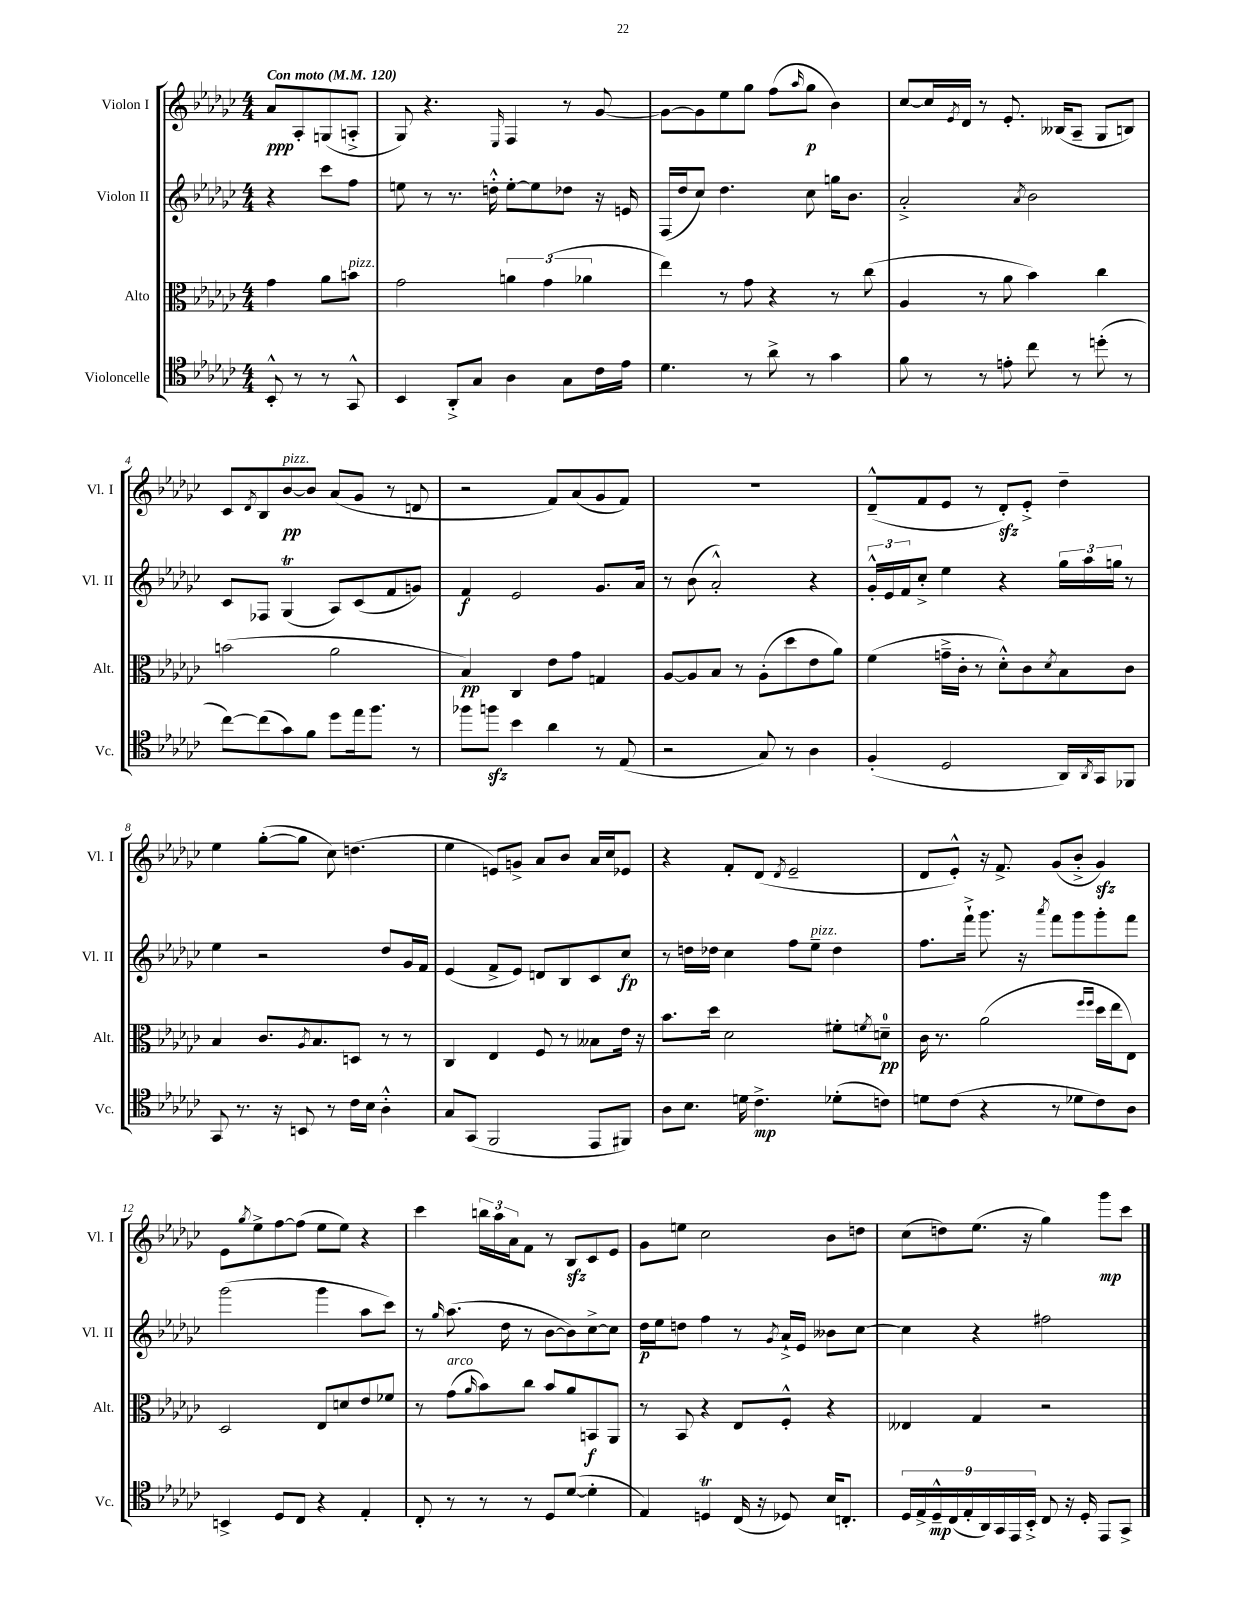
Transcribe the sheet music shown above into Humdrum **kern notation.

**kern	**dynam	**kern	**dynam	**kern	**dynam	**kern	**dynam
*part4	*part4	*part3	*part3	*part2	*part2	*part1	*part1
*staff4	*staff4	*staff3	*staff3	*staff2	*staff2	*staff1	*staff1
*I"Violoncelle	*	*I"Alto	*	*I"Violon II	*	*I"Violon I	*
*I'Vc.	*	*I'Alt.	*	*I'Vl. II	*	*I'Vl. I	*
*clefC4	*	*clefC3	*	*clefG2	*	*clefG2	*
*k[b-e-a-d-g-c-]	*	*k[b-e-a-d-g-c-]	*	*k[b-e-a-d-g-c-]	*	*k[b-e-a-d-g-c-]	*
*M4/4	*	*M4/4	*	*M4/4	*	*M4/4	*
*MM120	*	*MM120	*	*MM120	*	*MM120	*
=	=	=	=	=	=	=	=
!	!	!	!	!	!	!LO:TX:a:B:t=Con moto	!
8BB-'^^/	.	4g-\	.	4r	.	8a-/L	ppp
8r	.	.	.	.	.	8A-'/	.
8r	.	8a-\L	.	8ccc-\L	.	(8Gn/	.
!	!	!LO:TX:a:i:t=pizz.	!	!	!	!	!
8GG-^^/	.	8bn\J	.	8ff\J	.	8An'^/J	.
=1	=1	=1	=1	=1	=1	=1	=1
4BB-/	.	2g-\	.	8een\	.	8G-/)	.
.	.	.	.	8r	.	4.r	.
8AA-'^/L	.	.	.	8.r	.	.	.
8G-/J	.	.	.	.	.	.	.
.	.	.	.	16ddn'^^\	.	.	.
.	.	.	.	.	.	16qqE-/	.
4A-\	.	6an\	.	[8ee'\L	.	4F/	.
.	.	.	.	8ee\]	.	.	.
.	.	(6g-\	.	.	.	.	.
8G-\L	.	.	.	8dd-X\J	.	8r	.
.	.	6a-X\	.	.	.	.	.
16c-\L	.	.	.	16r	.	[8g-/	.
16e-\JJ	.	.	.	16en/	.	.	.
=2	=2	=2	=2	=2	=2	=2	=2
4.d-\	.	4ee-\)	.	(16F/LL	.	8g-\L_	.
.	.	.	.	16dd-/J	.	.	.
.	.	.	.	8cc-/J)	.	8g-\]	.
.	.	8r	.	4.dd-\	.	8ee-\	.
8r	.	8g-\	.	.	.	8gg-\J	.
8a-^\	.	4r	.	.	.	(8ff\L	.
.	.	.	.	.	.	16qqaa-/	.
8r	.	.	.	8cc-\	.	8gg-\J	p
4g-\	.	8r	.	16ggn\KL	.	4b-\)	.
.	.	.	.	8.b-\J	.	.	.
.	.	(8cc-\	.	.	.	.	.
=3	=3	=3	=3	=3	=3	=3	=3
8f\	.	4A-/	.	2a-'^/	.	[8cc-/L	.
8r	.	.	.	.	.	16cc-/L]	.
.	.	.	.	.	.	8qe-/	.
.	.	.	.	.	.	16d-/JJ	.
8r	.	8r	.	.	.	8r	.
8en'\	.	8a-\	.	.	.	8.e-'/	.
.	.	.	.	8qa-/	.	.	.
8cc-\	.	4b-\)	.	2b-\	.	.	.
.	.	.	.	.	.	(16B--X/KL	.
8r	.	.	.	.	.	8A-~/J	.
(8ddn'\	.	4cc-\	.	.	.	8G-/L	.
8r	.	.	.	.	.	8Bn/J)	.
!!LO:LB:g=z
=4	=4	=4	=4	=4	=4	=4	=4
[8cc-\L)	.	(2bn\	.	8c-/L	.	8c-/L	.
.	.	.	.	.	.	8qd-/	.
(8cc-\]	.	.	.	8F-X/J	.	8B-/	.
!	!	!	!	!	!	!LO:TX:a:i:t=pizz.	!
8g-\)	.	.	.	(4G-T/	.	[8b-/	pp
8f\J	.	.	.	.	.	8b-/J]	.
8dd-\L	.	2a-\	.	8A-/L)	.	(8a-/L	.
16ee-\k	.	.	.	(8c-/	.	8g-/J	.
8.ff\J	.	.	.	.	.	.	.
.	.	.	.	8f/	.	8r	.
8r	.	.	.	8gn/J)	.	8dn/	.
=5	=5	=5	=5	=5	=5	=5	=5
8ff-X\L	.	4B-/)	pp	4f/	f	2r	.
8ffnzz\J	.	.	.	.	.	.	.
4b-\	.	4C-/	.	2e-/	.	.	.
4a-\	.	8e-\L	.	.	.	8f/L)	.
.	.	8g-\J	.	.	.	(8a-/	.
8r	.	4Gn/	.	8.g-/L	.	8g-/	.
(8E-/	.	.	.	.	.	8f/J)	.
.	.	.	.	16a-/Jk	.	.	.
=6	=6	=6	=6	=6	=6	=6	=6
2r	.	[8A-/L	.	8r	.	1r	.
.	.	8A-/]	.	(8b-\	.	.	.
.	.	8B-/J	.	2a-'^^/)	.	.	.
.	.	8r	.	.	.	.	.
8G-/)	.	(8A-'\L	.	.	.	.	.
8r	.	8dd-\	.	.	.	.	.
4A-\	.	8e-\	.	4r	.	.	.
.	.	8a-\J)	.	.	.	.	.
=7	=7	=7	=7	=7	=7	=7	=7
(4F'/	.	(4f\	.	24g-'^^/LL	.	(8d-~^^/L	.
.	.	.	.	24e-/	.	.	.
.	.	.	.	24f/J	.	.	.
.	.	.	.	8cc-'^/J	.	8f/	.
2D-/	.	16gn~^\LL	.	4ee-\	.	8e-/J	.
.	.	16c-'\JJ	.	.	.	.	.
.	.	8r	.	.	.	8r	.
.	.	8d-'^^\L)	.	4r	.	8d-zz'/L)	.
.	.	8c-\	.	.	.	8e-'^/J	.
.	.	8qd-/	.	.	.	.	.
16AA-/LL)	.	8B-\	.	24gg-\LL	.	4dd-~\	.
.	.	.	.	24aa-\	.	.	.
8qAA-/	.	.	.	.	.	.	.
16GG-/J	.	.	.	.	.	.	.
.	.	.	.	24ggn\JJ	.	.	.
8FF-X/J	.	8c-\J	.	8r	.	.	.
!!LO:LB:g=z
=8	=8	=8	=8	=8	=8	=8	=8
8GG-/	.	4B-/	.	4ee-\	.	4ee-\	.
8.r	.	.	.	.	.	.	.
.	.	8.c-/L	.	2r	.	([8gg-'\L	.
16r	.	.	.	.	.	.	.
8BBn/	.	.	.	.	.	8gg-\J]	.
.	.	8qA-/	.	.	.	.	.
.	.	8.B-/	.	.	.	.	.
8r	.	.	.	.	.	8cc-\)	.
16c-\LL	.	8Dn/J	.	.	.	(4.ddn\	.
16B-\JJ	.	.	.	.	.	.	.
4A-'^^\	.	8r	.	8dd-/L	.	.	.
.	.	8r	.	16g-/L	.	.	.
.	.	.	.	16f/JJ	.	.	.
=9	=9	=9	=9	=9	=9	=9	=9
8G-/L	.	4C-/	.	(4e-/	.	4ee-\	.
(8GG-/J	.	.	.	.	.	.	.
2FF/	.	4E-/	.	8f^/L	.	8en/L)	.
.	.	.	.	8e-/J)	.	8gn^/J	.
.	.	8F/	.	8dn/L	.	8a-/L	.
.	.	8r	.	8B-/	.	8b-/J	.
8EE-/L	.	8B--X\L	.	8c-/	.	16a-/LL	.
.	.	.	.	.	.	16cc-/J	.
8FF#X/J)	.	16e-\Jk	.	8cc-/J	fp	8e-X/J	.
.	.	16r	.	.	.	.	.
=10	=10	=10	=10	=10	=10	=10	=10
8A-\L	.	8.b-\L	.	8r	.	4r	.
8.B-\J	.	.	.	16ddn\LL	.	.	.
.	.	16dd-\Jk	.	16dd-X\JJ	.	.	.
.	.	2d-\	.	4cc-\	.	8f'/L	.
16dn\	.	.	.	.	.	.	.
4.c-^\	mp	.	.	.	.	(8d-/J	.
.	.	.	.	.	.	8qd-/	.
.	.	.	.	8ff\L	.	2e-~/	.
!	!	!	!	!LO:TX:a:i:t=pizz.	!	!	!
.	.	.	.	8ee-~\J	.	.	.
(8d-X'\L	.	8f#X'\L	.	4dd-\	.	.	.
.	.	8qfn/	.	.	.	.	.
8cn\J)	.	8dn~\J	pp	.	.	.	.
=11	=11	=11	=11	=11	=11	=11	=11
8dn\L	.	16c-\	.	8.ff\L	.	8d-/L	.
.	.	8.r	.	.	.	.	.
(8c-\J	.	.	.	.	.	8e-'^^/J)	.
.	.	.	.	16fff`^\Jk	.	.	.
4r	.	(2a-\	.	8.ggg-\	.	16r	.
.	.	.	.	.	.	8.f^/	.
.	.	.	.	16r	.	.	.
.	.	.	.	8qaaa-/	.	.	.
8r	.	.	.	8fff\L	.	(8g-/L	.
8d-X\L	.	.	.	8ggg-\	.	8b-'^/J	.
.	.	16qqff/LL	.	.	.	.	.
.	.	16qqff/JJ	.	.	.	.	.
8c-\)	.	16dd-\LL	.	8ggg-'\	.	4g-zz/)	.
.	.	16ee-\J	.	.	.	.	.
8A-\J	.	8E-\J)	.	8fff\J	.	.	.
!!LO:LB:g=z
=12	=12	=12	=12	=12	=12	=12	=12
4BBn^/	.	2D-/	.	(2ggg-\	.	8e-\L	.
.	.	.	.	.	.	8qgg-/	.
.	.	.	.	.	.	8ee-^\	.
8D-/L	.	.	.	.	.	[8ff\	.
8C-/J	.	.	.	.	.	(8ff\J]	.
4r	.	8E-/L	.	4ggg-\	.	8ee-\L	.
.	.	8dn/	.	.	.	8ee-\J)	.
4E-'/	.	8e-/	.	8aa-\L	.	4r	.
.	.	8f-X/J	.	8ccc-\J)	.	.	.
=13	=13	=13	=13	=13	=13	=13	=13
8C-'/	.	8r	.	8r	.	4ccc-\	.
.	.	.	.	16qqgg-/	.	.	.
!	!	!LO:TX:a:i:t=arco	!	!	!	!	!
8r	.	(8g-\L	.	(8.aa-\	.	.	.
.	.	16qqa-/	.	.	.	.	.
8r	.	8b-\)	.	.	.	24bbn\LL	.
.	.	.	.	.	.	24aa-\	.
.	.	.	.	16dd-\	.	.	.
.	.	.	.	.	.	24a-\J	.
8r	.	8cc-\J	.	8r	.	8f\J	.
8D-/L	.	8b-/L	.	[8b-\L	.	8r	.
([8d-/J	.	8a-/	.	8b-\])	.	8B-zz/L	.
4d-'\]	.	8BBn/	f	[8cc-^\	.	8c-/	.
.	.	8AA-/J	.	8cc-\J]	.	8e-/J	.
=14	=14	=14	=14	=14	=14	=14	=14
4E-/)	.	8r	.	16dd-\LL	p	8g-\L	.
.	.	.	.	16ee-\J	.	.	.
.	.	8BB-/	.	8ddn\J	.	8een\J	.
4Dnt/	.	4r	.	4ff\	.	2cc-\	.
(16C-/	.	8E-/L	.	8r	.	.	.
16r	.	.	.	.	.	.	.
.	.	.	.	8qg-/	.	.	.
8D-X/)	.	8F'^^/J	.	16a-`^/LL	.	.	.
.	.	.	.	16e-/JJ	.	.	.
16B-/KL	.	4r	.	8b--X\L	.	8b-\L	.
8.Cn'/J	.	.	.	.	.	.	.
.	.	.	.	[8cc-\J	.	8ddn\J	.
=15	=15	=15	=15	=15	=15	=15	=15
18D-/LL	.	4E--X/	.	4cc-\]	.	(8cc-\L	.
18E-^/	.	.	.	.	.	.	.
18D-~^^/	mp	.	.	.	.	.	.
.	.	.	.	.	.	8ddn\)	.
(18C-/	.	.	.	.	.	.	.
18E-'/	.	.	.	.	.	.	.
.	.	4G-/	.	4r	.	(8.ee-\J	.
18AA-/)	.	.	.	.	.	.	.
18GG-/	.	.	.	.	.	.	.
18EE-/	.	.	.	.	.	.	.
.	.	.	.	.	.	16r	.
18BB-'^/JJ	.	.	.	.	.	.	.
8C-/	.	2r	.	2ff#X\	.	4gg-\)	.
16r	.	.	.	.	.	.	.
16D-'/	.	.	.	.	.	.	.
8EE-/L	.	.	.	.	.	8ggg-\L	mp
8GG-^/J	.	.	.	.	.	8ccc-\J	.
==	==	==	==	==	==	==	==
*-	*-	*-	*-	*-	*-	*-	*-
